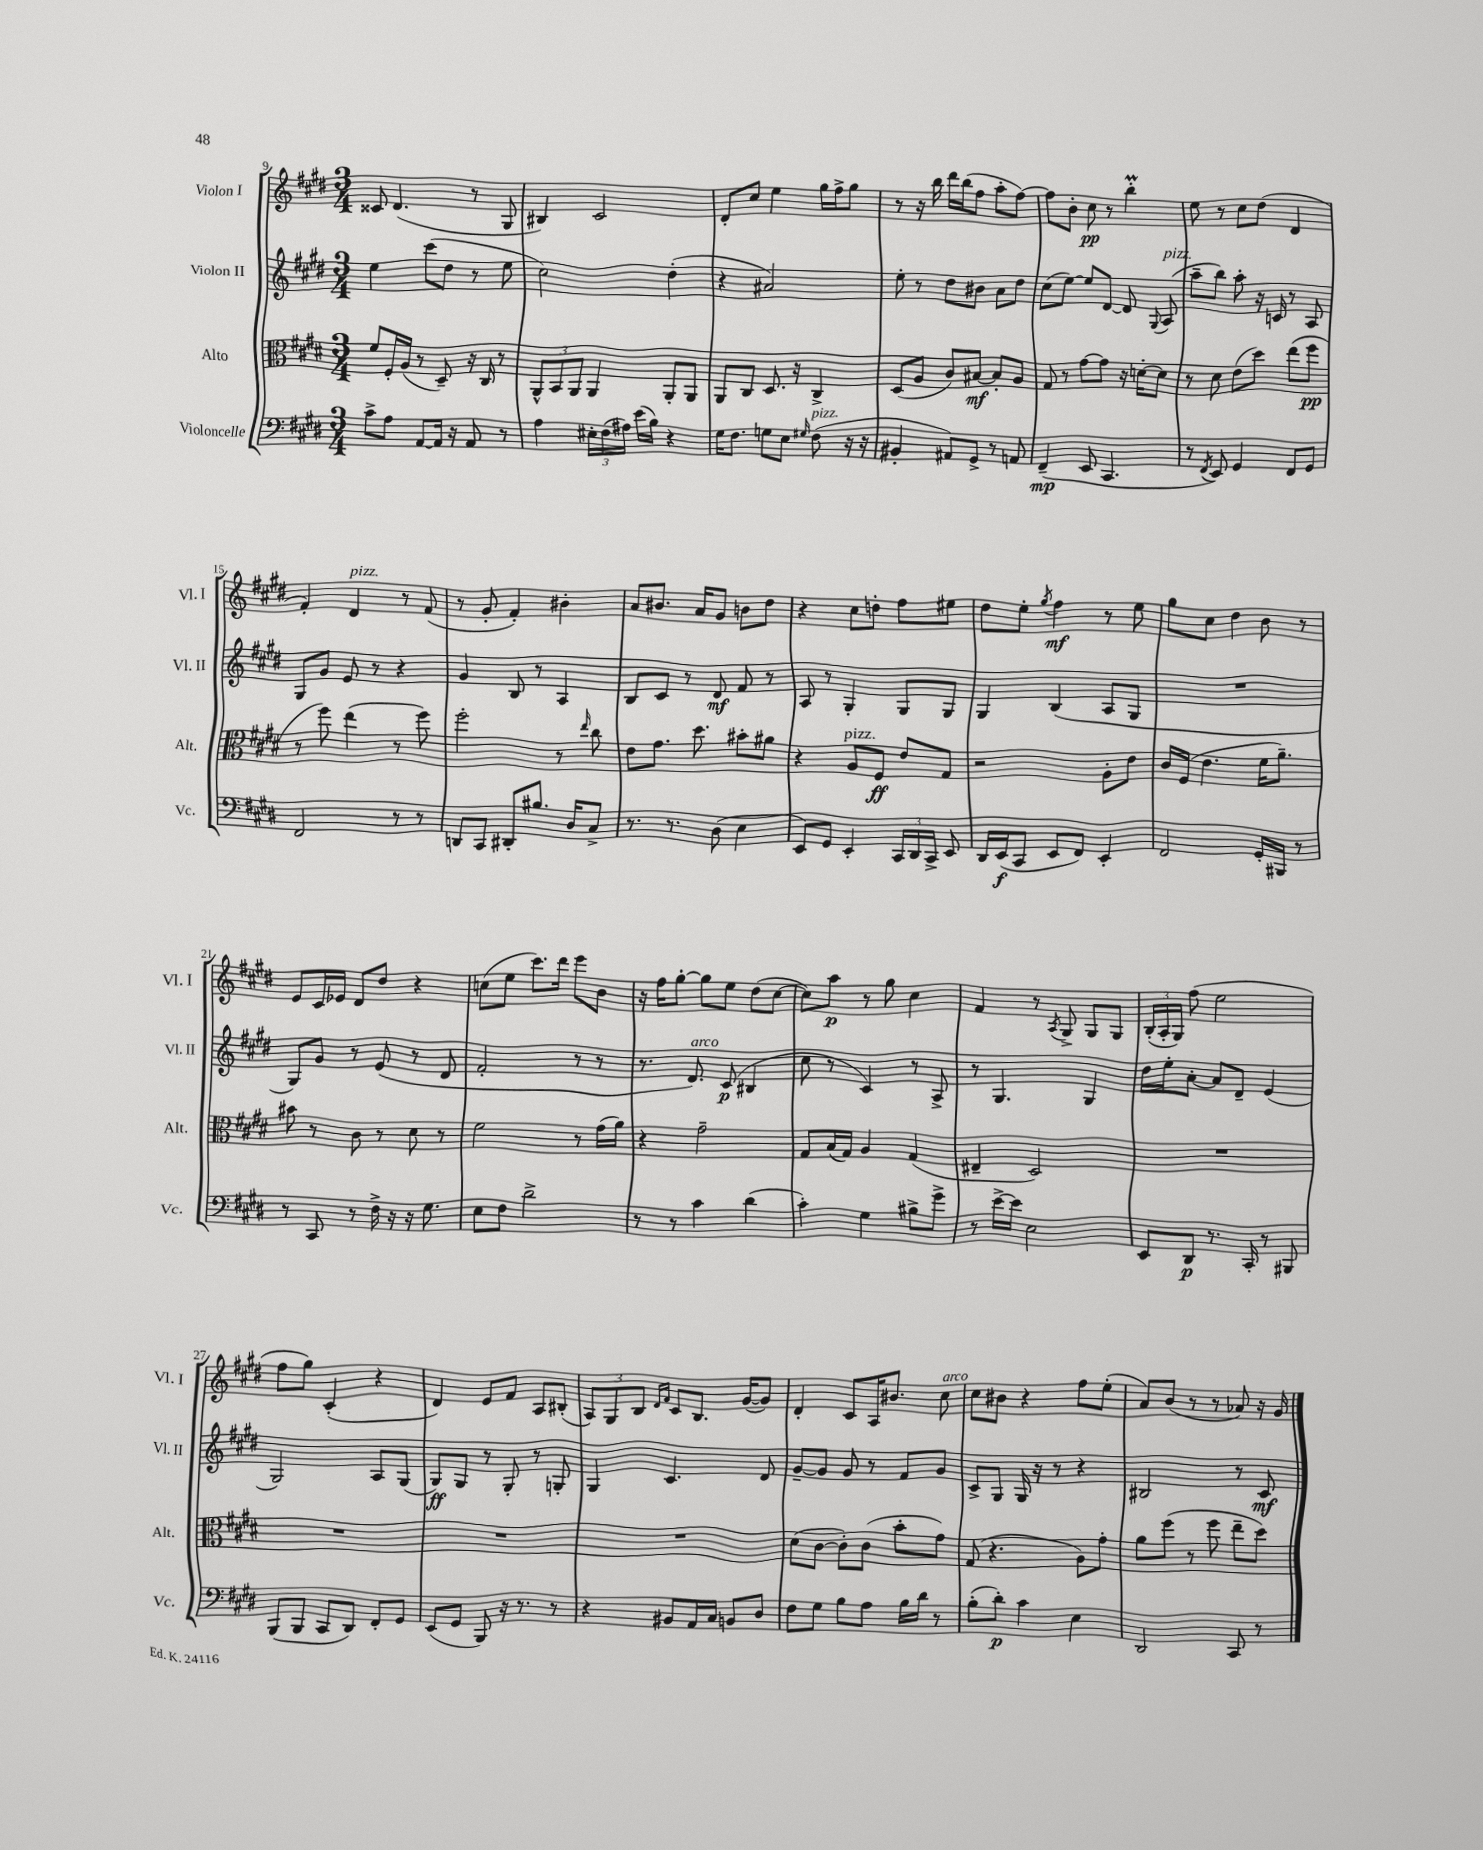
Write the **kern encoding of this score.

**kern	**dynam	**kern	**dynam	**kern	**dynam	**kern	**dynam
*part4	*part4	*part3	*part3	*part2	*part2	*part1	*part1
*staff4	*staff4	*staff3	*staff3	*staff2	*staff2	*staff1	*staff1
*I"Violoncelle	*	*I"Alto	*	*I"Violon II	*	*I"Violon I	*
*I'Vc.	*	*I'Alt.	*	*I'Vl. II	*	*I'Vl. I	*
*clefF4	*	*clefC3	*	*clefG2	*	*clefG2	*
*k[f#c#g#d#]	*	*k[f#c#g#d#]	*	*k[f#c#g#d#]	*	*k[f#c#g#d#]	*
*M3/4	*	*M3/4	*	*M3/4	*	*M3/4	*
=9	=9	=9	=9	=9	=9	=9	=9
8c#^\L	.	8f#/L	.	4ee\	.	8c##X/	.
8A\J	.	16F#'/L	.	.	.	(4.d#/	.
.	.	(16A/JJ	.	.	.	.	.
[8AA/L	.	8r	.	(8ccc#\L	.	.	.
16AA/Jk]	.	8D#~/)	.	8dd#\J	.	.	.
16r	.	.	.	.	.	.	.
8AA/	.	16r	.	8r	.	8r	.
.	.	16C#/	.	.	.	.	.
8r	.	8r	.	8ee\	.	8G#/	.
=10	=10	=10	=10	=10	=10	=10	=10
4A\	.	12AA^^/L	.	2cc#\)	.	4B#X/)	.
.	.	12BB/	.	.	.	.	.
.	.	12AA/J	.	.	.	.	.
24E#X'\LL	.	4AA/	.	.	.	2c#/	.
(24F#\	.	.	.	.	.	.	.
24A#X\JJ)	.	.	.	.	.	.	.
(16e\LL	.	.	.	.	.	.	.
16B\JJ)	.	.	.	.	.	.	.
4r	.	8AA'/L	.	(4dd#'\	.	.	.
.	.	8AA/J	.	.	.	.	.
=11	=11	=11	=11	=11	=11	=11	=11
16G#\KL	.	8AA/L	.	4r	.	8d#'/L	.
8.F#\J	.	.	.	.	.	.	.
.	.	8C#/J	.	.	.	8cc#/J	.
8Gn\L	.	8.D#/	.	2a#X/)	.	4ee\	.
8E\J	.	.	.	.	.	.	.
.	.	16r	.	.	.	.	.
16qqG#X/	.	.	.	.	.	.	.
!LO:TX:a:i:t=pizz.	!	!	!	!	!	!	!
(8F#\	.	4C#^/	.	.	.	16gg#\LL	.
.	.	.	.	.	.	16ff#^\J	.
16r	.	.	.	.	.	8gg#\J	.
16r	.	.	.	.	.	.	.
=12	=12	=12	=12	=12	=12	=12	=12
4BB#X'/	.	(8D#/L	.	8ee'\	.	8r	.
.	.	8A/J	.	8r	.	16r	.
.	.	.	.	.	.	16bb\	.
8AA#X/L)	.	8c#/L)	.	8dd#\L	.	16ddd#\LL	.
.	.	.	.	.	.	(16bb\J	.
8GG#^/J	.	[8B#X/J	mf	8b#X\J	.	8ff#\J	.
8r	.	8B#'/L]	.	8a\L	.	8aa'\L	.
8AAn/	.	8A/J	.	8dd#\J	.	[8ff#\J)	.
=13	=13	=13	=13	=13	=13	=13	=13
(4FF#~/	mp	8G#/	.	(8cc#\L	.	8ff#\L]	.
.	.	8r	.	[8ee\J)	.	8b'\J	.
8EE/	.	[8g#\L	.	8ee/L]	.	8cc#\	pp
4.CC#/	.	8g#\J]	.	[8d#/J	.	8r	.
.	.	16r	.	8d#/]	.	4bbM'\	.
.	.	[16dn'\KL	.	.	.	.	.
.	.	.	.	8qqG#/	.	.	.
!	!	!	!	!LO:TX:a:i:t=pizz.	!	!	!
.	.	8d\J]	.	(8A/	.	.	.
=14	=14	=14	=14	=14	=14	=14	=14
8r	.	8r	.	8aa~\L	.	8ee\	.
8qFF#/	.	.	.	.	.	.	.
8EE/)	.	8d#\	.	8bb\J)	.	8r	.
4GG#/	.	(8e\L	.	8aa'\	.	8cc#\L	.
.	.	8dd#\J)	.	16r	.	(8dd#\J	.
.	.	.	.	16cn/	.	.	.
8FF#/L	.	(8ee\L	.	8r	.	4d#/	.
8GG#/J	.	8ff#\J	pp	8A/	.	.	.
!!LO:LB:g=z
=15	=15	=15	=15	=15	=15	=15	=15
2FF#/	.	8r	.	8G#/L	.	4f#'/)	.
.	.	8ff#\)	.	8g#/J	.	.	.
!	!	!	!	!	!	!LO:TX:a:i:t=pizz.	!
.	.	(4ee\	.	8e/	.	4d#/	.
.	.	.	.	8r	.	.	.
8r	.	8r	.	4r	.	8r	.
8r	.	8ff#\)	.	.	.	(8f#/	.
=16	=16	=16	=16	=16	=16	=16	=16
8DDn/L	.	2ff#'\	.	4g#/	.	8r	.
8CC#/J	.	.	.	.	.	8g#'/	.
8DD#X'/L	.	.	.	8B/	.	4f#'/)	.
8.B#X/J	.	.	.	8r	.	.	.
.	.	8r	.	4A/	.	4b#X'\	.
16D#/KL	.	.	.	.	.	.	.
.	.	16qqee/	.	.	.	.	.
8C#^/J	.	8cc#\	.	.	.	.	.
=17	=17	=17	=17	=17	=17	=17	=17
8.r	.	8e\L	.	8B/L	.	8a/L	.
.	.	8.g#\J	.	8c#/J	.	8.b#X/J	.
8.r	.	.	.	.	.	.	.
.	.	.	.	8r	.	.	.
.	.	8.dd#\	.	.	.	16a/KL	.
(8D#\	.	.	.	8d#/	mf	8g#/J	.
4E\	.	8b#X'\L	.	8f#/	.	8bn\L	.
.	.	8a#X\J	.	8r	.	8dd#\J	.
=18	=18	=18	=18	=18	=18	=18	=18
8EE/L)	.	4r	.	8A/	.	4r	.
8GG#/J	.	.	.	8r	.	.	.
!	!	!LO:TX:a:i:t=pizz.	!	!	!	!	!
4EE'/	.	8A/L	.	4G#'/	.	8cc#\L	.
.	.	8F#/J	ff	.	.	8ddn'\J	.
24CC#/LL	.	8e/L	.	8G#/L	.	8ff#\L	.
24DD#/	.	.	.	.	.	.	.
24CC#^/JJ	.	.	.	.	.	.	.
8EE/	.	8G#/J	.	8G#/J	.	8ee#X\J	.
=19	=19	=19	=19	=19	=19	=19	=19
16DD#/LL	.	2r	.	4G#/	.	8dd#\L	.
(16EE/J	f	.	.	.	.	.	.
8CC#/J	.	.	.	.	.	8ee'\J	.
.	.	.	.	.	.	8qgg#/	.
8EE/L	.	.	.	(4B/	.	4ff#\	mf
8FF#/J)	.	.	.	.	.	.	.
4EE'/	.	8A'\L	.	8A/L	.	8r	.
.	.	8e\J	.	8G#/J	.	8ee\	.
=20	=20	=20	=20	=20	=20	=20	=20
2FF#/	.	16c#/LL	.	2.r	.	8gg#\L	.
.	.	(16F#/JJ	.	.	.	.	.
.	.	4.e\	.	.	.	8cc#\J	.
.	.	.	.	.	.	4dd#\	.
16GG#'/LL	.	16f#\KL	.	.	.	8b\	.
16BBB#X/JJ	.	8.a~\J)	.	.	.	.	.
8r	.	.	.	.	.	8r	.
!!LO:LB:g=z
=21	=21	=21	=21	=21	=21	=21	=21
8r	.	8b#X\	.	8G#/L)	.	8e/L	.
8CC#/	.	8r	.	8g#/J	.	16c#/L	.
.	.	.	.	.	.	16e-X/JJ	.
8r	.	8c#\	.	8r	.	8d#/L	.
16F#^\	.	8r	.	(8e/	.	8dd#/J	.
16r	.	.	.	.	.	.	.
16r	.	8d#\	.	8r	.	4r	.
8.G#\	.	.	.	.	.	.	.
.	.	8r	.	8d#/	.	.	.
=22	=22	=22	=22	=22	=22	=22	=22
8E\L	.	2f#\	.	2f#'/	.	(8ccn\L	.
8F#\J	.	.	.	.	.	8ee\J	.
2d#^\	.	.	.	.	.	8.ccc#\L)	.
.	.	.	.	.	.	16ddd#\Jk	.
.	.	8r	.	8r	.	8eee\L	.
.	.	(16g#\LL	.	8r	.	8b\J	.
.	.	16a\JJ)	.	.	.	.	.
=23	=23	=23	=23	=23	=23	=23	=23
8r	.	4r	.	8.r	.	16r	.
.	.	.	.	.	.	16ff#\KL	.
8r	.	.	.	.	.	[8gg#'\J	.
!	!	!	!	!LO:TX:a:i:t=arco	!	!	!
.	.	.	.	8.d#/)	.	.	.
4c#\	.	2g#~\	.	.	.	8gg#\L]	.
.	.	.	.	(8c#/	p	8ee\J	.
(4d#\	.	.	.	4B#X/	.	(8dd#\L	.
.	.	.	.	.	.	[8cc#\J	.
=24	=24	=24	=24	=24	=24	=24	=24
4c#'\)	.	8G#/L	.	8cc#\	.	8cc#\L])	.
.	.	(16B/L	.	8r	.	8aa\J	p
.	.	16G#/JJ)	.	.	.	.	.
4G#\	.	4A/	.	4c#/)	.	8r	.
.	.	.	.	.	.	8gg#\	.
8B#X^\L	.	(4G#/	.	8r	.	4cc#\	.
8g#^\J	.	.	.	8A^/	.	.	.
=25	=25	=25	=25	=25	=25	=25	=25
8r	.	4E#X~/	.	8r	.	4f#/	.
[16e^\LL	.	.	.	4.G#/	.	.	.
16e\JJ]	.	.	.	.	.	.	.
2E\	.	2D#/)	.	.	.	8r	.
.	.	.	.	.	.	8qA/	.
.	.	.	.	.	.	8G#^/	.
.	.	.	.	4G#/	.	8G#/L	.
.	.	.	.	.	.	8G#/J	.
=26	=26	=26	=26	=26	=26	=26	=26
8EE/L	.	2.r	.	16dd#\LL	.	(24B'/LL	.
.	.	.	.	.	.	24A'/	.
.	.	.	.	16ee'\J	.	.	.
.	.	.	.	.	.	24G#/JJ)	.
8DD#/J	p	.	.	[8a'\J	.	(8ff#\	.
8.r	.	.	.	8a/L]	.	2ee\	.
.	.	.	.	8d#~/J	.	.	.
16CC#'/	.	.	.	.	.	.	.
8r	.	.	.	(4e/	.	.	.
8BBB#X/	.	.	.	.	.	.	.
!!LO:LB:g=z
=27	=27	=27	=27	=27	=27	=27	=27
(8BBB/L	.	2.r	.	2G#/)	.	8ff#\L	.
8BBB/J	.	.	.	.	.	8gg#\J)	.
8CC#/L	.	.	.	.	.	(4c#'/	.
8DD#/J)	.	.	.	.	.	.	.
8FF#'/L	.	.	.	8A/L	.	4r	.
8GG#/J	.	.	.	(8G#/J	.	.	.
=28	=28	=28	=28	=28	=28	=28	=28
(8EE/L	.	2.r	.	8G#/L)	ff	4d#/)	.
8GG#/J	.	.	.	8G#/J	.	.	.
8BBB/)	.	.	.	8r	.	8e/L	.
16r	.	.	.	8G#'/	.	8f#/J	.
8.r	.	.	.	.	.	.	.
.	.	.	.	8r	.	8A/L	.
8r	.	.	.	8Gn'/	.	(8B#X'/J	.
=29	=29	=29	=29	=29	=29	=29	=29
4r	.	2.r	.	4G#/	.	12A/L)	.
.	.	.	.	.	.	12G#/	.
.	.	.	.	.	.	12B/J	.
.	.	.	.	.	.	16qqd#/LL	.
.	.	.	.	.	.	16qqf#/JJ	.
8BB#X/L	.	.	.	4.c#/	.	8c#/L	.
16AA/L	.	.	.	.	.	8.B/J	.
16C#/JJ	.	.	.	.	.	.	.
8BBn/L	.	.	.	.	.	.	.
.	.	.	.	.	.	([16g#/KL	.
8D#/J	.	.	.	8d#/	.	8g#/J])	.
=30	=30	=30	=30	=30	=30	=30	=30
8F#\L	.	(8d#\L	.	[8g#~/L	.	4d#'/	.
8G#\J	.	[8c#\J	.	8g#/J]	.	.	.
8B\L	.	8c#'\L])	.	8g#/	.	8c#/L	.
8A\J	.	(8c#\J	.	8r	.	16A/K	.
.	.	.	.	.	.	8.b#X/J	.
16B\LL	.	8b'\L	.	8f#/L	.	.	.
16d#\JJ	.	.	.	.	.	.	.
!	!	!	!	!	!	!LO:TX:a:i:t=arco	!
8r	.	8g#\J)	.	8g#/J	.	8cc#\	.
=31	=31	=31	=31	=31	=31	=31	=31
(8B'\L	.	(8G#/	.	8c#^/L	.	8cc#\L	.
8d#'\J)	p	4.r	.	8G#/J	.	8b#X\J	.
4c#\	.	.	.	16G#/	.	4r	.
.	.	.	.	16r	.	.	.
.	.	.	.	8r	.	.	.
4E\	.	8A\L)	.	4r	.	8ff#\L	.
.	.	8g#'\J	.	.	.	(8ee'\J	.
=32	=32	=32	=32	=32	=32	=32	=32
2DD#/	.	8a\L	.	2B#X/	.	8a/L)	.
.	.	(8ff#\J	.	.	.	(8b/J	.
.	.	8r	.	.	.	8r	.
.	.	8ff#\	.	.	.	8r	.
8CC#/	.	8ee~\L	.	8r	.	8a-X/)	.
8r	.	8dd#\J)	.	8c#/	mf	16r	.
.	.	.	.	.	.	16g#/	.
==	==	==	==	==	==	==	==
*-	*-	*-	*-	*-	*-	*-	*-
